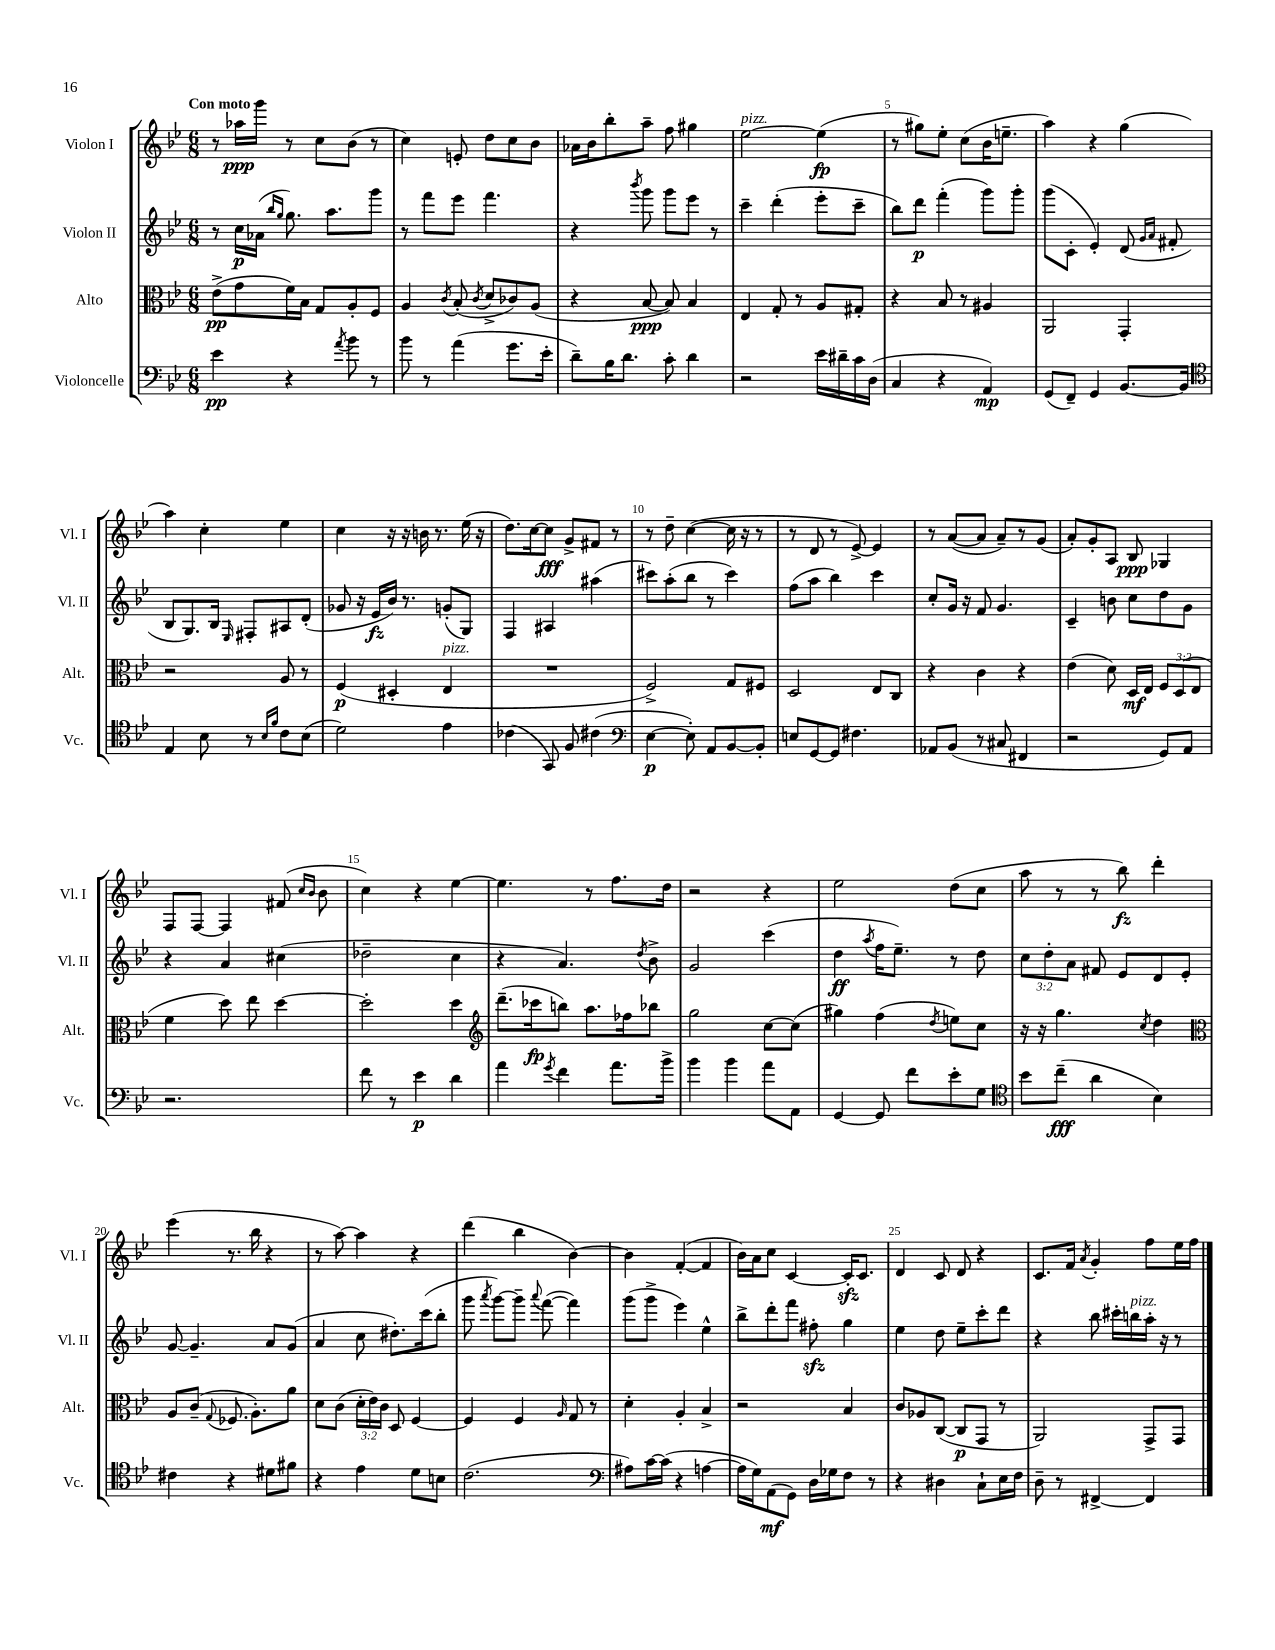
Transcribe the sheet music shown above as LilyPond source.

<<
\new StaffGroup <<
\new Staff = "s0" \with { instrumentName = "Violon I" shortInstrumentName = "Vl. I" } {
    \clef treble \key bes \major \numericTimeSignature \time 6/8 \tempo "Con moto"
    \autoBeamOff r8 aes''16[\ppp g'''16] r8 c''8[ bes'8]( r8 |
    c''4) e'8-. d''8[ c''8 bes'8] |
    aes'16[ bes'16 bes''8-. a''8]-- f''8 gis''4 |
    ees''2~^\markup { \italic "pizz." } ees''4\fp( |
    r8 gis''8[) ees''8]-. c''8[( bes'16 e''8.]-- |
    a''4) r4 g''4( |
    a''4) c''4-. ees''4 |
    c''4 r16 r16 b'16 r8. ees''16( r16 |
    d''8.[) c''16~ c''8]\fff g'8[-> fis'8] r8 |
    r8 d''8-- c''4~( c''16 r16 r8 |
    r8 d'8 r8 ees'8~->) ees'4 |
    r8 a'8[~( a'8] a'8[--) r8 g'8]( |
    a'8[-.) g'8-. a8] bes8\ppp ges4 |
    f8[ f8]~ f4 fis'8( \grace { c''16[ bes'16] } bes'8 |
    c''4) r4 ees''4~ |
    ees''4. r8 f''8.[ d''16] |
    r2 r4 |
    ees''2 d''8[( c''8] |
    a''8 r8 r8 bes''8\fz) d'''4-. |
    ees'''4( r8. bes''16 r4 |
    r8 a''8~) a''4 r4 |
    d'''4( bes''4 bes'4~) |
    bes'4 f'4~-.( f'4 |
    bes'16[) a'16 c''8] c'4~ c'16[-.\sfz c'8.] |
    d'4 c'8 d'8 r4 |
    c'8.[ f'16] \acciaccatura { a'8 } g'4-. f''8[ ees''16 f''16] \bar "|." |
}
\new Staff = "s1" \with { instrumentName = "Violon II" shortInstrumentName = "Vl. II" } {
    \clef treble \key bes \major \numericTimeSignature \time 6/8 \override Staff.TupletNumber.text = #tuplet-number::calc-fraction-text
    \autoBeamOff r8 c''16[\p aes'16]( \grace { bes''16[ g''16] } g''8.) a''8.[ g'''8] |
    r8 f'''8[ ees'''8] f'''4. |
    r4 \acciaccatura { bes'''8 } g'''8 g'''8[ ees'''8] r8 |
    c'''4-- d'''4-.( ees'''8[-. c'''8]-- |
    bes''8[) d'''8]\p f'''4-.( g'''8[) g'''8]-. |
    g'''8[( c'8]-. ees'4-.) d'8( \grace { g'16[ a'16] } fis'8-. |
    bes8[ g8.) bes16] \grace { ees16 } fis8[-. ais8 d'8]-.( |
    ges'8 r16 ees'16[\fz bes'16]) r8. g'8[-.( g8]) |
    f4 ais4 ais''4( |
    cis'''8[) a''8-.( bes''8] r8 cis'''4) |
    f''8[( a''8] bes''4) c'''4 |
    c''8[-. g'16] r16 f'8 g'4. |
    c'4-- b'8 c''8[ d''8 g'8] |
    r4 a'4 cis''4( |
    des''2-- c''4 |
    r4 a'4.) \acciaccatura { d''8 } bes'8-> |
    g'2 c'''4( |
    d''4\ff \acciaccatura { a''8 } f''16[ ees''8.]--) r8 d''8 |
    \tuplet 3/2 { c''8[ d''8-. a'8] } fis'8 ees'8[ d'8 ees'8]-. |
    g'8~ g'4.-- a'8[ g'8]( |
    a'4 c''8 dis''8.[-.) c'''16( bes''8]-. |
    g'''8 \acciaccatura { a'''8 } g'''8[~) g'''8]-- \appoggiatura { a'''8 } f'''8~( f'''4) |
    g'''8[( g'''8]-> ees'''4) ees''4-^ |
    bes''8[-> d'''8-. f'''8] fis''8-.\sfz g''4 |
    ees''4 d''8 ees''8[-- c'''8-. d'''8] |
    r4 bes''8 cis'''16[-. b''16^\markup { \italic "pizz." } a''16]-. r16 r8 \bar "|." |
}
\new Staff = "s2" \with { instrumentName = "Alto" shortInstrumentName = "Alt." } {
    \clef alto \key bes \major \numericTimeSignature \time 6/8 \override Staff.TupletNumber.text = #tuplet-number::calc-fraction-text
    \autoBeamOff ees'8[->\pp( g'8 f'16) bes16] g8[ a8-. f8] |
    a4 \acciaccatura { c'8 } bes8-.( \acciaccatura { c'8 } d'8[-> ces'8) a8]( |
    r4 bes8~\ppp bes8) bes4 |
    ees4 g8-. r8 a8[ gis8]-. |
    r4 bes8 r8 ais4 |
    a,2 g,4-. |
    r2 a8 r8 |
    f4\p( dis4-. ees4^\markup { \italic "pizz." } |
    R2. |
    f2->) g8[ fis8] |
    d2 ees8[ c8] |
    r4 c'4 r4 |
    ees'4( d'8) d16[\mf ees16] \tuplet 3/2 { f8[ d8( ees8] } |
    f'4 d''8) ees''8 d''4~ |
    d''2-. d''4 |
    \clef treble d'''8.[--( ces'''16\fp b''8]) a''8.[ fes''16 bes''8] |
    g''2 c''8[~ c''8]( |
    gis''4) f''4( \acciaccatura { d''8 } e''8[) c''8] |
    r16 r16 g''4. \acciaccatura { c''8 } d''4 |
    \clef alto a8[ c'8]--( \appoggiatura { g8 } fes8. a8.[-.) a'8] |
    d'8[ c'8]( \tuplet 3/2 { d'16[-. ees'16) c'16] } d8 f4~ |
    f4 f4 \grace { a16 } g8 r8 |
    d'4-. a4-. bes4-> |
    r2 bes4 |
    c'8[ aes8 c8]~( c8[\p g,8] r8 |
    a,2) g,8[-> g,8] \bar "|." |
}
\new Staff = "s3" \with { instrumentName = "Violoncelle" shortInstrumentName = "Vc." } {
    \clef bass \key bes \major \numericTimeSignature \time 6/8
    \autoBeamOff ees'4\pp r4 \acciaccatura { a'8 } bes'8 r8 |
    bes'8 r8 a'4( g'8.[ ees'16]-. |
    d'8[--) bes16 d'8.] c'8-. d'4 |
    r2 ees'16[ dis'16-- c'16 d16]( |
    c4 r4 a,4\mp) |
    g,8[( f,8]--) g,4 bes,8.[~ bes,16] |
    \clef tenor ees4 bes8 r8 \grace { bes16[ f'16] } c'8[ bes8]( |
    d'2) ees'4 |
    ces'4( g,8) f8 cis'4( |
    \clef bass ees4~\p ees8-.) a,8[ bes,8~ bes,8]-. |
    e8[ g,8~ g,8] fis4. |
    aes,8[ bes,8]( r8 cis8 fis,4 |
    r2 g,8[) a,8] |
    r2. |
    f'8 r8 ees'4\p d'4 |
    a'4 \acciaccatura { g'8 } f'4 a'8.[ bes'16]-> |
    bes'4 bes'4 a'8[ a,8] |
    g,4~ g,8 f'8[ ees'8-. g8] |
    \clef tenor bes'8[ c''8]--\fff( a'4 bes4) |
    cis'4 r4 dis'8[ fis'8] |
    r4 ees'4 d'8[ b8] |
    c'2.( |
    \clef bass ais8[) c'16~ c'16]( r4 a4~ |
    a16[ g16) a,8\mf( g,8]) d16[ ges16 f8] r8 |
    r4 dis4 c8[-! ees16 f16] |
    d8-- r8 fis,4~-> fis,4 \bar "|." |
}
>>
>>
\layout { \context { \Score \override BarNumber.break-visibility = ##(#f #t #t) barNumberVisibility = #(every-nth-bar-number-visible 5) } }
